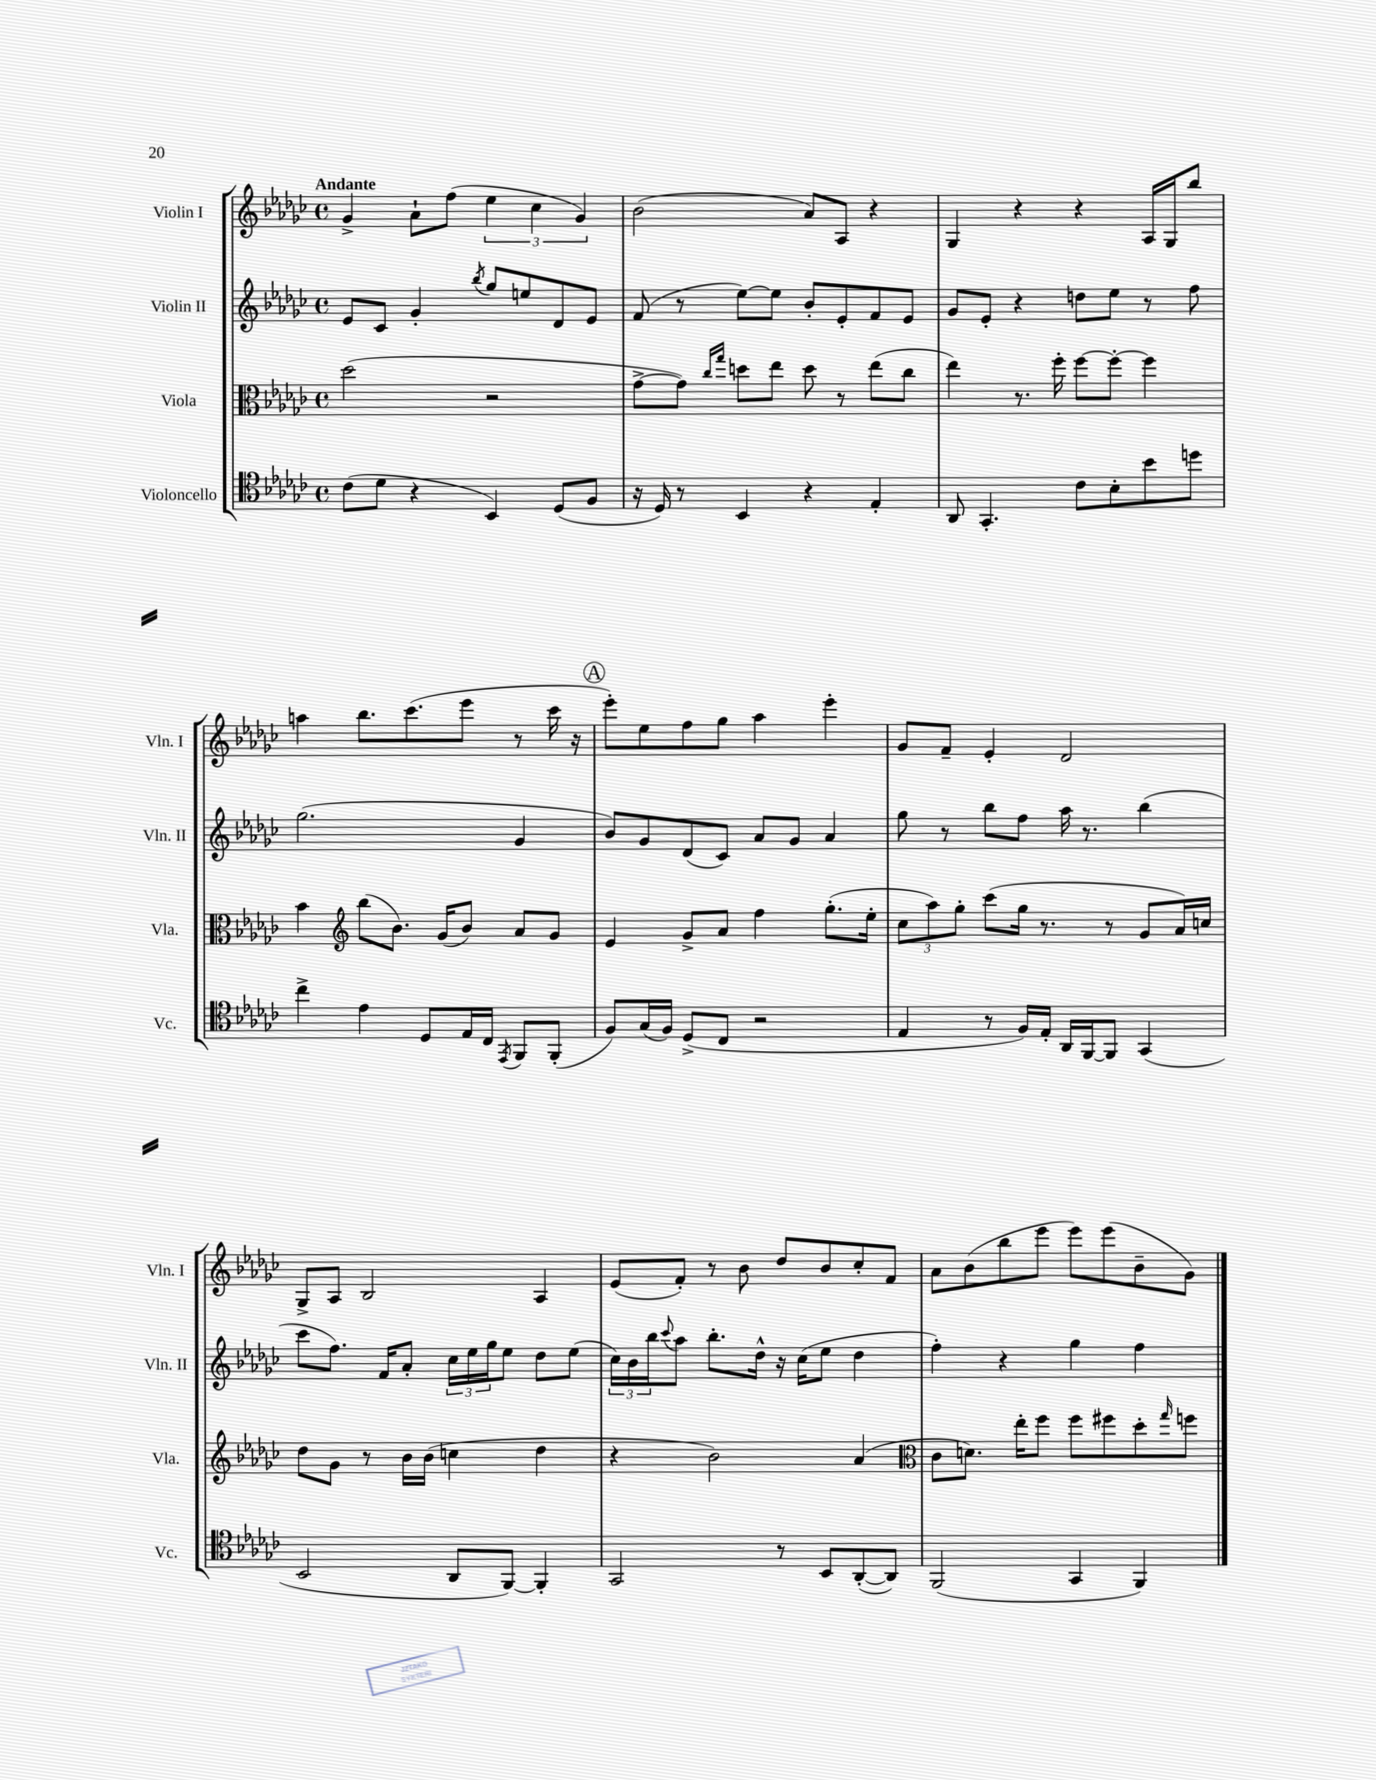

**kern	**kern	**kern	**kern
*staff4	*staff3	*staff2	*staff1
*clefC4	*clefC3	*clefG2	*clefG2
*k[b-e-a-d-g-c-]	*k[b-e-a-d-g-c-]	*k[b-e-a-d-g-c-]	*k[b-e-a-d-g-c-]
*M4/4	*M4/4	*M4/4	*M4/4
*met(c)	*met(c)	*met(c)	*met(c)
(8c-\L	(2dd-\	8e-/L	4g-^/
8d-\J	.	8c-/J	.
4r	.	4g-'/	8a-`\L
.	.	.	(8ff\J
.	.	8qbb-/	.
4BB-/)	2r	8gg-/L	6ee-\
.	.	8ee/	.
.	.	.	6cc-\
(8D-/L	.	8d-/	.
.	.	.	6g-/)
8F/J	.	8e-/J	.
=	=	=	=
16r	[8g-^\L	(8f/	(2b-\
16D-/)	.	.	.
8r	8g-\]J)	8r	.
.	16qqcc-/LL	.	.
.	16qqgg-/JJ	.	.
4BB-/	8dd\L	[8ee-\L)	.
.	8ee-\J	8ee-\]J	.
4r	8dd\	8b-'/L	8a-/L)
.	8r	8e-'/	8A-/J
4E-'/	(8ee-\L	8f/	4r
.	8cc-\J	8e-/J	.
=	=	=	=
8AA-/	4ee-\)	8g-/L	4G-/
4.GG-'/	.	8e-'/J	.
.	8.r	4r	4r
.	16ff'\	.	.
8c-\L	[8ff\L	8dd\L	4r
8B-'\	8ff'\_J	8ee-\J	.
8b-\	4ff\]	8r	16A-/LL
.	.	.	16G-/J
8dd\J	.	8ff\	8bb-/J
=	=	=	=
4cc-^\	4b-\	(2.gg-\	4aa\
*	*clefG2	*	*
4e-\	(8bb-\L	.	8.bb-\L
.	8.b-\J)	.	.
.	.	.	(8.ccc-\
8D-/L	.	.	.
.	(16g-/LK	.	.
16E-/L	8b-/J)	.	8eee-\J
16C-/JJ	.	.	.
8qEE-/	.	.	.
8FF/L	8a-/L	4g-/	8r
(8FF'/J	8g-/J	.	16ccc-\
.	.	.	16r
=	=	=	=
8F/L)	4e-/	8b-/L)	8eee-'\L)
(16G-/L	.	8g-/	8ee-\
16F/JJ)	.	.	.
(8D-^/L	8g-^/L	(8d-/	8ff\
8C-/J	8a-/J	8c-/J)	8gg-\J
2r	4ff\	8a-/L	4aa-\
.	.	8g-/J	.
.	(8.gg-'\L	4a-/	4eee-'\
.	16ee-'\Jk	.	.
=	=	=	=
4E-/	12cc-\L	8gg-\	8g-/L
.	12aa-\)	.	.
.	.	8r	8f~/J
.	12gg-'\J	.	.
8r	(8ccc-\L	8bb-\L	4e-'/
16F/LL)	16gg-\Jk	8ff\J	.
16E-'/JJ	8.r	.	.
16AA-/LL	.	16aa-\	2d-/
[16FF/J	.	8.r	.
8FF/]J	8r	.	.
(4GG-/	8g-/L	(4bb-\	.
.	16a-/L)	.	.
.	16cc/JJ	.	.
=	=	=	=
2BB-/	8dd-\L	8ccc-\L	8G-^/L
.	8g-\J	8.ff\J)	8A-/J
.	8r	.	2B-/
.	.	16f/LK	.
.	16b-\LL	8a-'/J	.
.	(16b-\JJ	.	.
8AA-/L	4cc\	24cc-\LL	.
.	.	24ee-\	.
.	.	24gg-\J	.
[8FF/J)	.	8ee-\J	.
4FF'/]	4dd-\	8dd-\L	4A-/
.	.	(8ee-\J	.
=	=	=	=
2GG-/	4r	24cc-\LL)	(8e-/L
.	.	24b-\	.
.	.	24bb-\J	.
.	.	8qqccc-/	.
.	.	8aa-\J	8f'/J)
.	2b-\)	8.bb-'\L	8r
.	.	.	8b-\
.	.	16dd-^^\Jk	.
8r	.	16r	8dd-/L
.	.	(16cc-\LK	.
8BB-/L	.	8ee-\J	8b-/
([8AA-'/	(4a-/	4dd-\	8cc-'/
8AA-/]J)	.	.	8f/J
=	=	=	=
*	*clefC3	*	*
(2FF/	8c-\L	4ff'\)	8a-\L
.	8.d\J)	.	(8b-\
.	.	4r	8bb-\
.	16ee-'\LK	.	.
.	8ff\J	.	8eee-\J
4GG-/	8ff\L	4gg-\	8eee-\L)
.	8ff#\	.	(8eee-\
4FF/)	8dd-'\	4ff\	8b-~\
.	16qqgg-/	.	.
.	8ff\J	.	8g-\J)
==	==	==	==
*-	*-	*-	*-
